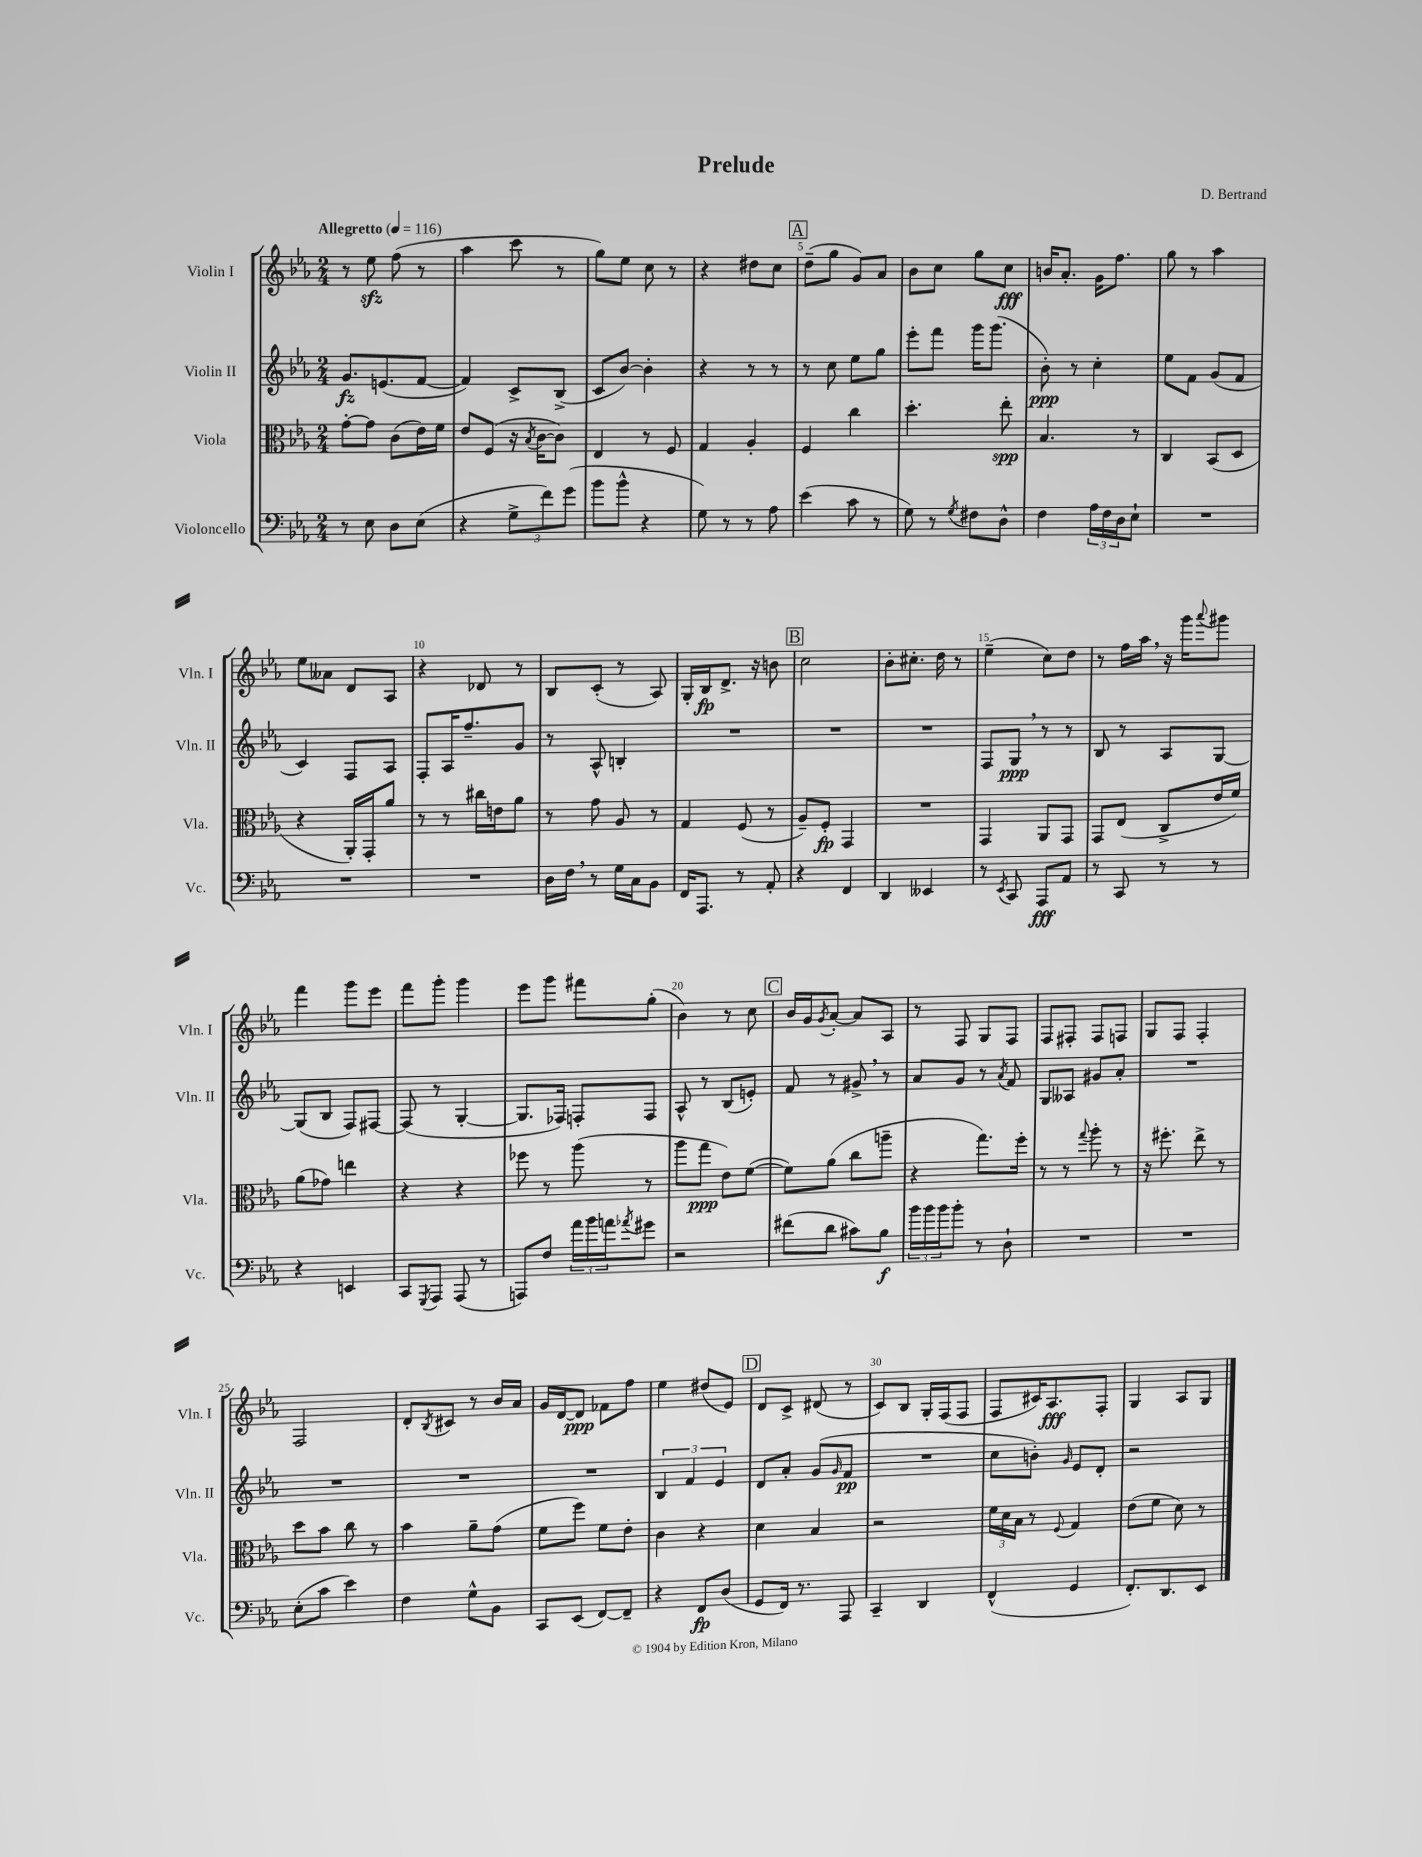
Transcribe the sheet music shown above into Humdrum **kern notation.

**kern	**dynam	**kern	**dynam	**kern	**dynam	**kern	**dynam
*part4	*part4	*part3	*part3	*part2	*part2	*part1	*part1
*staff4	*staff4	*staff3	*staff3	*staff2	*staff2	*staff1	*staff1
*I"Violoncello	*	*I"Viola	*	*I"Violin II	*	*I"Violin I	*
*I'Vc.	*	*I'Vla.	*	*I'Vln. II	*	*I'Vln. I	*
*clefF4	*	*clefC3	*	*clefG2	*	*clefG2	*
*k[b-e-a-]	*	*k[b-e-a-]	*	*k[b-e-a-]	*	*k[b-e-a-]	*
*M2/4	*	*M2/4	*	*M2/4	*	*M2/4	*
*MM116	*	*MM116	*	*MM116	*	*MM116	*
=1	=1	=1	=1	=1	=1	=1	=1
!	!	!	!	!	!	!LO:TX:a:B:t=Allegretto	!
8r	.	[8g'\L	.	8.g/L	fz	8r	.
8E-\	.	8g\J]	.	.	.	8ee-zz\	.
.	.	.	.	(8.en/	.	.	.
8D\L	.	(8c\L	.	.	.	(8ff\	.
(8E-\J	.	16e-\L)	.	[8f/J	.	8r	.
.	.	16f\JJ	.	.	.	.	.
=2	=2	=2	=2	=2	=2	=2	=2
4r	.	8e-/L	.	4f/])	.	4aa-\	.
.	.	(8F/J	.	.	.	.	.
12G^\L	.	16r	.	8c^/L	.	8ccc\	.
.	.	8qB-/	.	.	.	.	.
.	.	[16c\KL	.	.	.	.	.
12f\)	.	.	.	.	.	.	.
.	.	8c\J])	.	(8B-^/J	.	8r	.
(12g\J	.	.	.	.	.	.	.
=3	=3	=3	=3	=3	=3	=3	=3
8b-\L	.	4E-/	.	8c/L	.	8gg\L)	.
8b-^^\J	.	.	.	[8b-/J)	.	8ee-\J	.
4r	.	8r	.	4b-'\]	.	8cc\	.
.	.	8F/	.	.	.	8r	.
=4	=4	=4	=4	=4	=4	=4	=4
8G\)	.	4G/	.	4r	.	4r	.
8r	.	.	.	.	.	.	.
8r	.	4A-'/	.	8r	.	8dd#X\L	.
8A-\	.	.	.	8r	.	8cc\J	.
!!LO:REH:place=s1:t=A
=5	=5	=5	=5	=5	=5	=5	=5
(4e-\	.	4F/	.	8r	.	(8dd~\L	.
.	.	.	.	8cc\	.	8gg\J	.
8c\	.	4cc\	.	8ee-\L	.	8g/L)	.
8r	.	.	.	8gg\J	.	8a-/J	.
=6	=6	=6	=6	=6	=6	=6	=6
8G\)	.	4.dd'\	.	8eee-'\L	.	8b-\L	.
8r	.	.	.	8fff\J	.	8cc\J	.
8qG/	.	.	.	.	.	.	.
8F#X\L	.	.	.	16ggg\KL	.	8gg\L	.
.	.	.	.	(8.ggg\J	.	.	.
8D^^\J	.	8ee-'\	spp	.	.	8cc\J	fff
=7	=7	=7	=7	=7	=7	=7	=7
4F\	.	4.B-/	.	8b-'\)	ppp	16bn/KL	.
.	.	.	.	.	.	8.a-'/J	.
.	.	.	.	8r	.	.	.
24A-\LL	.	.	.	4cc'\	.	16g\KL	.
24F\	.	.	.	.	.	.	.
.	.	.	.	.	.	8.ff\J	.
24D\J	.	.	.	.	.	.	.
8E-`\J	.	8r	.	.	.	.	.
=8	=8	=8	=8	=8	=8	=8	=8
2r	.	4C/	.	8ee-\L	.	8gg\	.
.	.	.	.	8f\J	.	8r	.
.	.	(8BB-/L	.	(8g/L	.	4aa-\	.
.	.	8D/J	.	8f/J	.	.	.
!!LO:LB:g=z
=9	=9	=9	=9	=9	=9	=9	=9
2r	.	4r	.	4c/)	.	8ee-\L	.
.	.	.	.	.	.	8a--X\J	.
.	.	16AA-'/LL)	.	8F/L	.	8d/L	.
.	.	16GG'/J	.	.	.	.	.
.	.	8a-/J	.	8A-/J	.	8A-/J	.
=10	=10	=10	=10	=10	=10	=10	=10
2r	.	8r	.	8F'/L	.	4r	.
.	.	8r	.	16A-/K	.	.	.
.	.	.	.	8.ff~/	.	.	.
.	.	16cc#X\LL	.	.	.	8d-X/	.
.	.	16en\J	.	.	.	.	.
.	.	8a-\J	.	8g/J	.	8r	.
=11	=11	=11	=11	=11	=11	=11	=11
16D\LL	.	8r	.	8r	.	8B-/L	.
16F,\JJ	.	.	.	.	.	.	.
8r	.	8g\	.	8A-^^/	.	(8c'/J	.
16G\LL	.	8A-/	.	4Bn'/	.	8r	.
16C\J	.	.	.	.	.	.	.
8BB-\J	.	8r	.	.	.	8A-/)	.
=12	=12	=12	=12	=12	=12	=12	=12
16FF/KL	.	4G/	.	2r	.	16G'/LL	.
8.AAA-/J	.	.	.	.	.	16B-/J	fp
.	.	.	.	.	.	8.d^/J	.
8r	.	(8F/	.	.	.	.	.
.	.	.	.	.	.	16r	.
8AA-'/	.	8r	.	.	.	8bn\	.
!!LO:REH:place=s1:t=B
=13	=13	=13	=13	=13	=13	=13	=13
4r	.	8A-~/L)	.	2r	.	2cc\	.
.	.	8F'/J	fp	.	.	.	.
4FF/	.	4GG/	.	.	.	.	.
=14	=14	=14	=14	=14	=14	=14	=14
4DD/	.	2r	.	2r	.	8b-'\L	.
.	.	.	.	.	.	8.cc#X'\J	.
4EE--X/	.	.	.	.	.	.	.
.	.	.	.	.	.	16dd\	.
.	.	.	.	.	.	8r	.
=15	=15	=15	=15	=15	=15	=15	=15
8r	.	4GG/	.	8F/L	.	(4ee-~\	.
8qEE-/	.	.	.	.	.	.	.
8CC/	.	.	.	8G,/J	ppp	.	.
8AAA-/L	fff	8AA-/L	.	8r	.	8cc\L)	.
8AA-/J	.	8GG/J	.	8r	.	8dd\J	.
=16	=16	=16	=16	=16	=16	=16	=16
8r	.	8GG/L	.	8B-/	.	8r	.
8CC/	.	(8E-/J	.	8r	.	16ff\LL	.
.	.	.	.	.	.	16aa-,\JJ	.
8r	.	8C^/L	.	8A-/L	.	16r	.
.	.	.	.	.	.	16ggg\KL	.
.	.	.	.	.	.	8qqaaa-/	.
8r	.	16e-/L	.	[8G/J	.	8ggg#X\J	.
.	.	16f/JJ)	.	.	.	.	.
!!LO:LB:g=z
=17	=17	=17	=17	=17	=17	=17	=17
4r	.	(8a-\L	.	(8G/L]	.	4fff\	.
.	.	8g-X\J)	.	8B-/J	.	.	.
4EEn/	.	4een\	.	8F/L)	.	8ggg\L	.
.	.	.	.	[8F#X/J	.	8eee-\J	.
=18	=18	=18	=18	=18	=18	=18	=18
8CC/L	.	4r	.	(8F#/]	.	8fff\L	.
8qGGG/	.	.	.	.	.	.	.
8AAA-/J	.	.	.	8r	.	8ggg'\J	.
(8AAA-/	.	4r	.	[4G'/	.	4ggg\	.
8r	.	.	.	.	.	.	.
=19	=19	=19	=19	=19	=19	=19	=19
8AAAn/L)	.	8ff-X\	.	8.G/L]	.	8eee-\L	.
8F/J	.	8r	.	.	.	8ggg\J	.
.	.	.	.	16F-X/Jk)	.	.	.
24a-\LL	.	(8aa-\	.	8Fn'/L	.	8fff#X\L	.
24b-\	.	.	.	.	.	.	.
24an\J	.	.	.	.	.	.	.
8qa-X/	.	.	.	.	.	.	.
8g#X\J	.	8r	.	8F/J	.	(8gg'\J	.
=20	=20	=20	=20	=20	=20	=20	=20
2r	.	8aa-\L	.	8A-^^/	.	4b-\)	.
.	.	8gg\J	ppp	8r	.	.	.
.	.	8e-\L)	.	(8B-/L	.	8r	.
.	.	([8f\J	.	8en'/J)	.	8cc\	.
!!LO:REH:place=s1:t=C
=21	=21	=21	=21	=21	=21	=21	=21
(8f#X\L	.	8f\L])	.	8f/	.	16b-/LL	.
.	.	.	.	.	.	16g/J	.
.	.	.	.	.	.	8qg/	.
8d\J	.	(8a-\J	.	8r	.	[8a-'/J	.
8c#X\L)	.	8cc\L	.	8g#X^,/	.	8a-/L]	.
8B-\J	f	8aan~\J	.	8r	.	8A-/J	.
=22	=22	=22	=22	=22	=22	=22	=22
24b-\LL	.	4r	.	8a-/L	.	8r	.
24b-\	.	.	.	.	.	.	.
24b-\J	.	.	.	.	.	.	.
8b-'\J	.	.	.	8g/J	.	8F/	.
8r	.	8.gg\L)	.	8r	.	8G/L	.
.	.	.	.	8qa-/	.	.	.
8D`\	.	.	.	8f/	.	8F/J	.
.	.	16ff'\Jk	.	.	.	.	.
=23	=23	=23	=23	=23	=23	=23	=23
2r	.	8r	.	8G/L	.	8F/L	.
.	.	8r	.	8A--X/J	.	8F#X'/J	.
.	.	8qqgg/	.	.	.	.	.
.	.	8aa-'\	.	8g#X/L	.	8F#/L	.
.	.	8r	.	8a-'/J	.	8Fn/J	.
=24	=24	=24	=24	=24	=24	=24	=24
2r	.	16r	.	2r	.	8G/L	.
.	.	8.ff#X'\	.	.	.	.	.
.	.	.	.	.	.	8F/J	.
.	.	8ee-^\	.	.	.	4F'/	.
.	.	8r	.	.	.	.	.
!!LO:LB:g=z
=25	=25	=25	=25	=25	=25	=25	=25
(8E-'\L	.	8dd\L	.	2r	.	2F/	.
8c\J	.	8b-\J	.	.	.	.	.
4e-\)	.	8cc\	.	.	.	.	.
.	.	8r	.	.	.	.	.
=26	=26	=26	=26	=26	=26	=26	=26
4F\	.	4b-\	.	2r	.	8d'/L	.
.	.	.	.	.	.	8qB-/	.
.	.	.	.	.	.	8c#X/J	.
8G^^\L	.	8a-~\L	.	.	.	8r	.
8BB-\J	.	(8g\J	.	.	.	16b-/LL	.
.	.	.	.	.	.	16a-/JJ	.
=27	=27	=27	=27	=27	=27	=27	=27
8CC/L	.	8f\L	.	2r	.	16g/LL	.
.	.	.	.	.	.	[16d/J	.
(8EE-/J	.	8ff\J)	.	.	.	8d/J]	ppp
[8FF/L)	.	8f\L	.	.	.	8f-X\L	.
8FF~/J]	.	8e-'\J	.	.	.	8ff\J	.
=28	=28	=28	=28	=28	=28	=28	=28
4r	.	4c\	.	6B-/	.	4ee-\	.
.	.	.	.	6f/	.	.	.
8FF/L	fp	4r	.	.	.	(8dd#X/L	.
.	.	.	.	6e-/	.	.	.
(8D/J	.	.	.	.	.	8e-/J)	.
!!LO:REH:place=s1:t=D
=29	=29	=29	=29	=29	=29	=29	=29
8GG/L	.	4d\	.	8d/L	.	8d/L	.
16FF/Jk)	.	.	.	8a-'/J	.	8c^/J	.
8.r	.	.	.	.	.	.	.
.	.	4B-/	.	(8g/L	.	(8d#X/	.
.	.	.	.	16qqg/	.	.	.
8AAA-/	.	.	.	8f/J	pp	8r	.
=30	=30	=30	=30	=30	=30	=30	=30
4CC~/	.	2r	.	2r	.	8c/L)	.
.	.	.	.	.	.	8B-/J	.
4DD/	.	.	.	.	.	16G'/LL	.
.	.	.	.	.	.	(16F/J	.
.	.	.	.	.	.	8F/J	.
=31	=31	=31	=31	=31	=31	=31	=31
(4FF^^/	.	24f\LL	.	8cc\L	.	8F/L	.
.	.	24d\	.	.	.	.	.
.	.	24B-\JJ	.	.	.	.	.
.	.	8r	.	8bn'\J)	.	16c#X/K)	.
.	.	.	.	.	.	8.A-/	fff
.	.	8qqF/	.	16qqg/	.	.	.
4GG/	.	4G/	.	8e-/L	.	.	.
.	.	.	.	8d'/J	.	8F'/J	.
=32	=32	=32	=32	=32	=32	=32	=32
8.FF'/L)	.	(8e-\L	.	2r	.	4G/	.
.	.	8f\J	.	.	.	.	.
8.DD/	.	.	.	.	.	.	.
.	.	8d\)	.	.	.	8A-/L	.
8EE-/J	.	8r	.	.	.	8G/J	.
==	==	==	==	==	==	==	==
*-	*-	*-	*-	*-	*-	*-	*-
